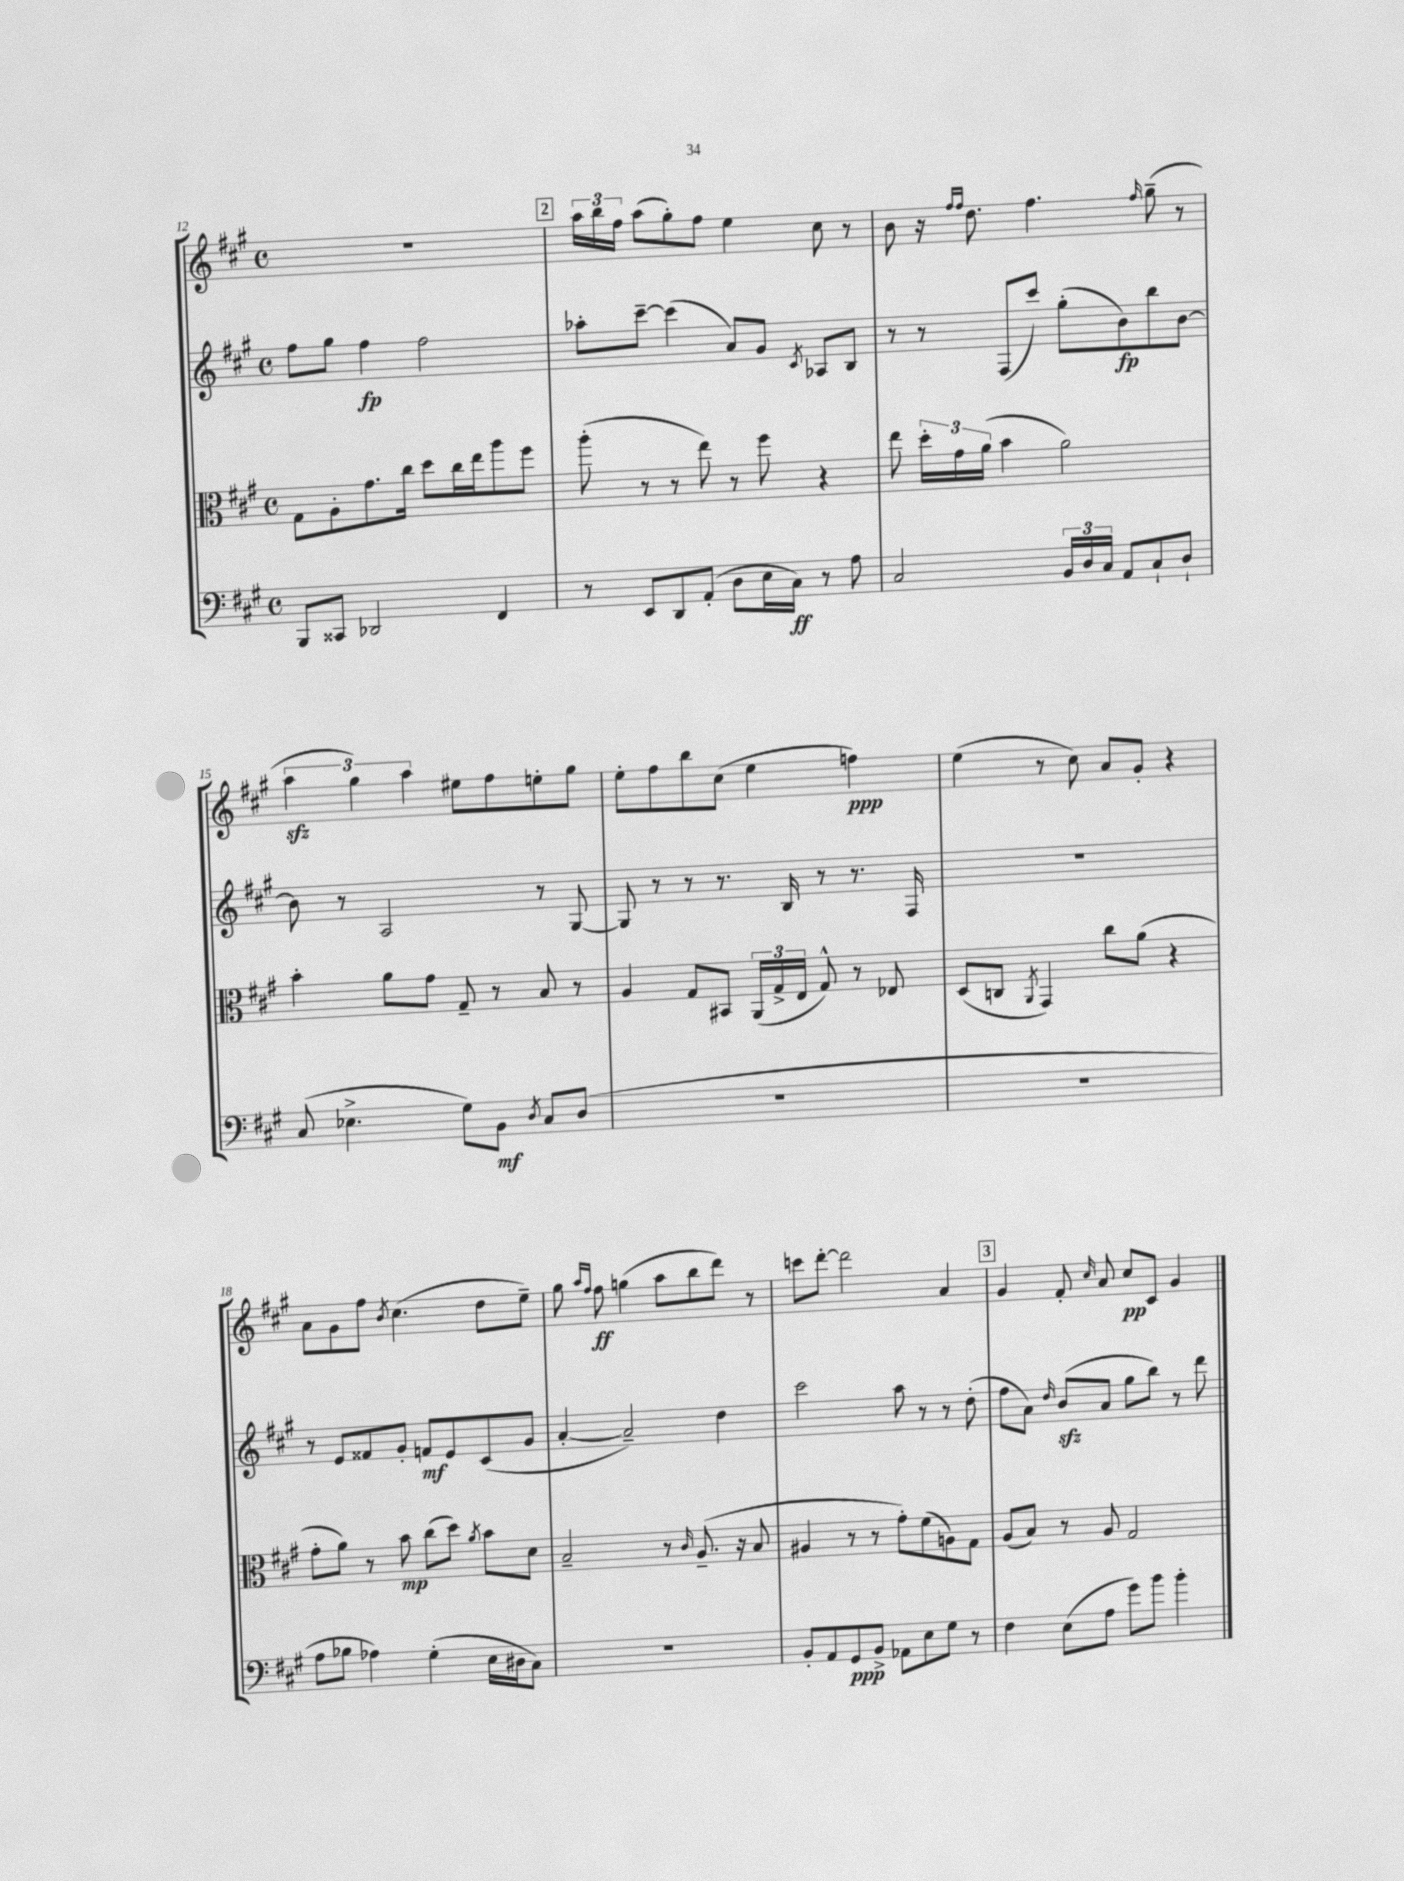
<<
\new StaffGroup <<
\new Staff = "s0" {
    \clef treble \key a \major \defaultTimeSignature \time 4/4
    \autoBeamOff R1 |
    \mark \markup { \box "2" } \tuplet 3/2 { a''16[ b''16 fis''16] } a''8[( gis''8-.) fis''8] e''4 cis''8 r8 |
    b'8 r16 \grace { fis''16[ fis''16] } d''8. fis''4. \grace { fis''16 } gis''8--( r8 |
    \tuplet 3/2 { a''4\sfz gis''4) a''4 } eis''8[ fis''8 e''8-. gis''8] |
    e''8[-. fis''8 b''8 cis''8]( e''4 f''4\ppp) |
    e''4( r8 cis''8) a'8[ gis'8]-. r4 |
    a'8[ gis'8 fis''8] \acciaccatura { b'8 } cis''4.( d''8[ e''8]--) |
    gis''8 \grace { a''16[ fis''16] } fis''8\ff g''4( a''8[ b''8 d'''8]) r8 |
    c'''8[ d'''8]~-. d'''2 a'4 |
    \mark \markup { \box "3" } gis'4 fis'8-. \grace { cis''16 } a'8 cis''8[\pp cis'8] gis'4 \bar "|." |
}
\new Staff = "s1" {
    \clef treble \key a \major \defaultTimeSignature \time 4/4
    \autoBeamOff fis''8[ gis''8] fis''4\fp fis''2 |
    \mark \markup { \box "2" } aes''8[-. cis'''8]~-- cis'''4( a'8[) gis'8] \acciaccatura { cis'8 } aes8[ b8] |
    r8 r8 fis8[( cis'''8]) gis''8[-.( b'8\fp) b''8 b'8]~ |
    b'8 r8 a2 r8 gis8~ |
    gis8 r8 r8 r8. b16 r8 r8. fis16 |
    R1 |
    r8 e'8[ fisis'8 gis'8]-. f'8[\mf e'8 cis'8( gis'8] |
    a'4~-. a'2--) d''4 |
    cis'''2 a''8 r8 r8 d''8-.( |
    \mark \markup { \box "3" } fis''8[ a'8]) \grace { d''16 } b'8[\sfz( a'8] gis''8[ b''8]) r8 d'''8 \bar "|." |
}
\new Staff = "s2" {
    \clef alto \key a \major \defaultTimeSignature \time 4/4
    \autoBeamOff gis8[ a8-. gis'8. cis''16] d''8[ cis''16 e''16 a''8 fis''8] |
    \mark \markup { \box "2" } a''8-.( r8 r8 e''8) r8 fis''8 r4 |
    e''8 \tuplet 3/2 { d''16[-. gis'16 a'16]( } b'4 a'2) |
    b'4-. a'8[ gis'8] gis8-- r8 b8 r8 |
    a4 gis8[ bis,8] \tuplet 3/2 { a,16[( gis16-> e16] } gis8-^) r8 ees8 |
    d8[( c8] \acciaccatura { a,8 } gis,4) cis''8[ a'8]( r4 |
    gis'8[-. a'8]) r8 b'8\mp cis''8[( d''8]) \acciaccatura { a'8 } b'8[ d'8] |
    b2-- r8 \grace { cis'16 } a8.--( r16 b8 |
    ais4 r8 r8 gis'8[-.) fis'8( a8) gis8] |
    \mark \markup { \box "3" } a8[( b8]) r8 a8 gis2 \bar "|." |
}
\new Staff = "s3" {
    \clef bass \key a \major \defaultTimeSignature \time 4/4
    \autoBeamOff b,,8[ cisis,8] des,2 fis,4 |
    \mark \markup { \box "2" } r8 e,8[ d,8 a,8]-.( d8[ e16 cis16]\ff) r8 a8 |
    cis2 \tuplet 3/2 { b,16[ d16 cis16] } a,8[ cis8-! d8]-! |
    cis8( ees4.-> gis8[) b,8]\mf \acciaccatura { d8 } cis8[ d8]( |
    R1 |
    R1 |
    a8[ bes8] aes4) gis4-.( e16[ dis16 cis8]) |
    R1 |
    b,8[-. a,8 gis,8\ppp b,8]-> aes,8[ e8 gis8] r8 |
    \mark \markup { \box "3" } fis4 e8[( a8] gis'8[) b'8] b'4-. \bar "|." |
}
>>
>>
\layout { \context { \Score currentBarNumber = #12 } }
